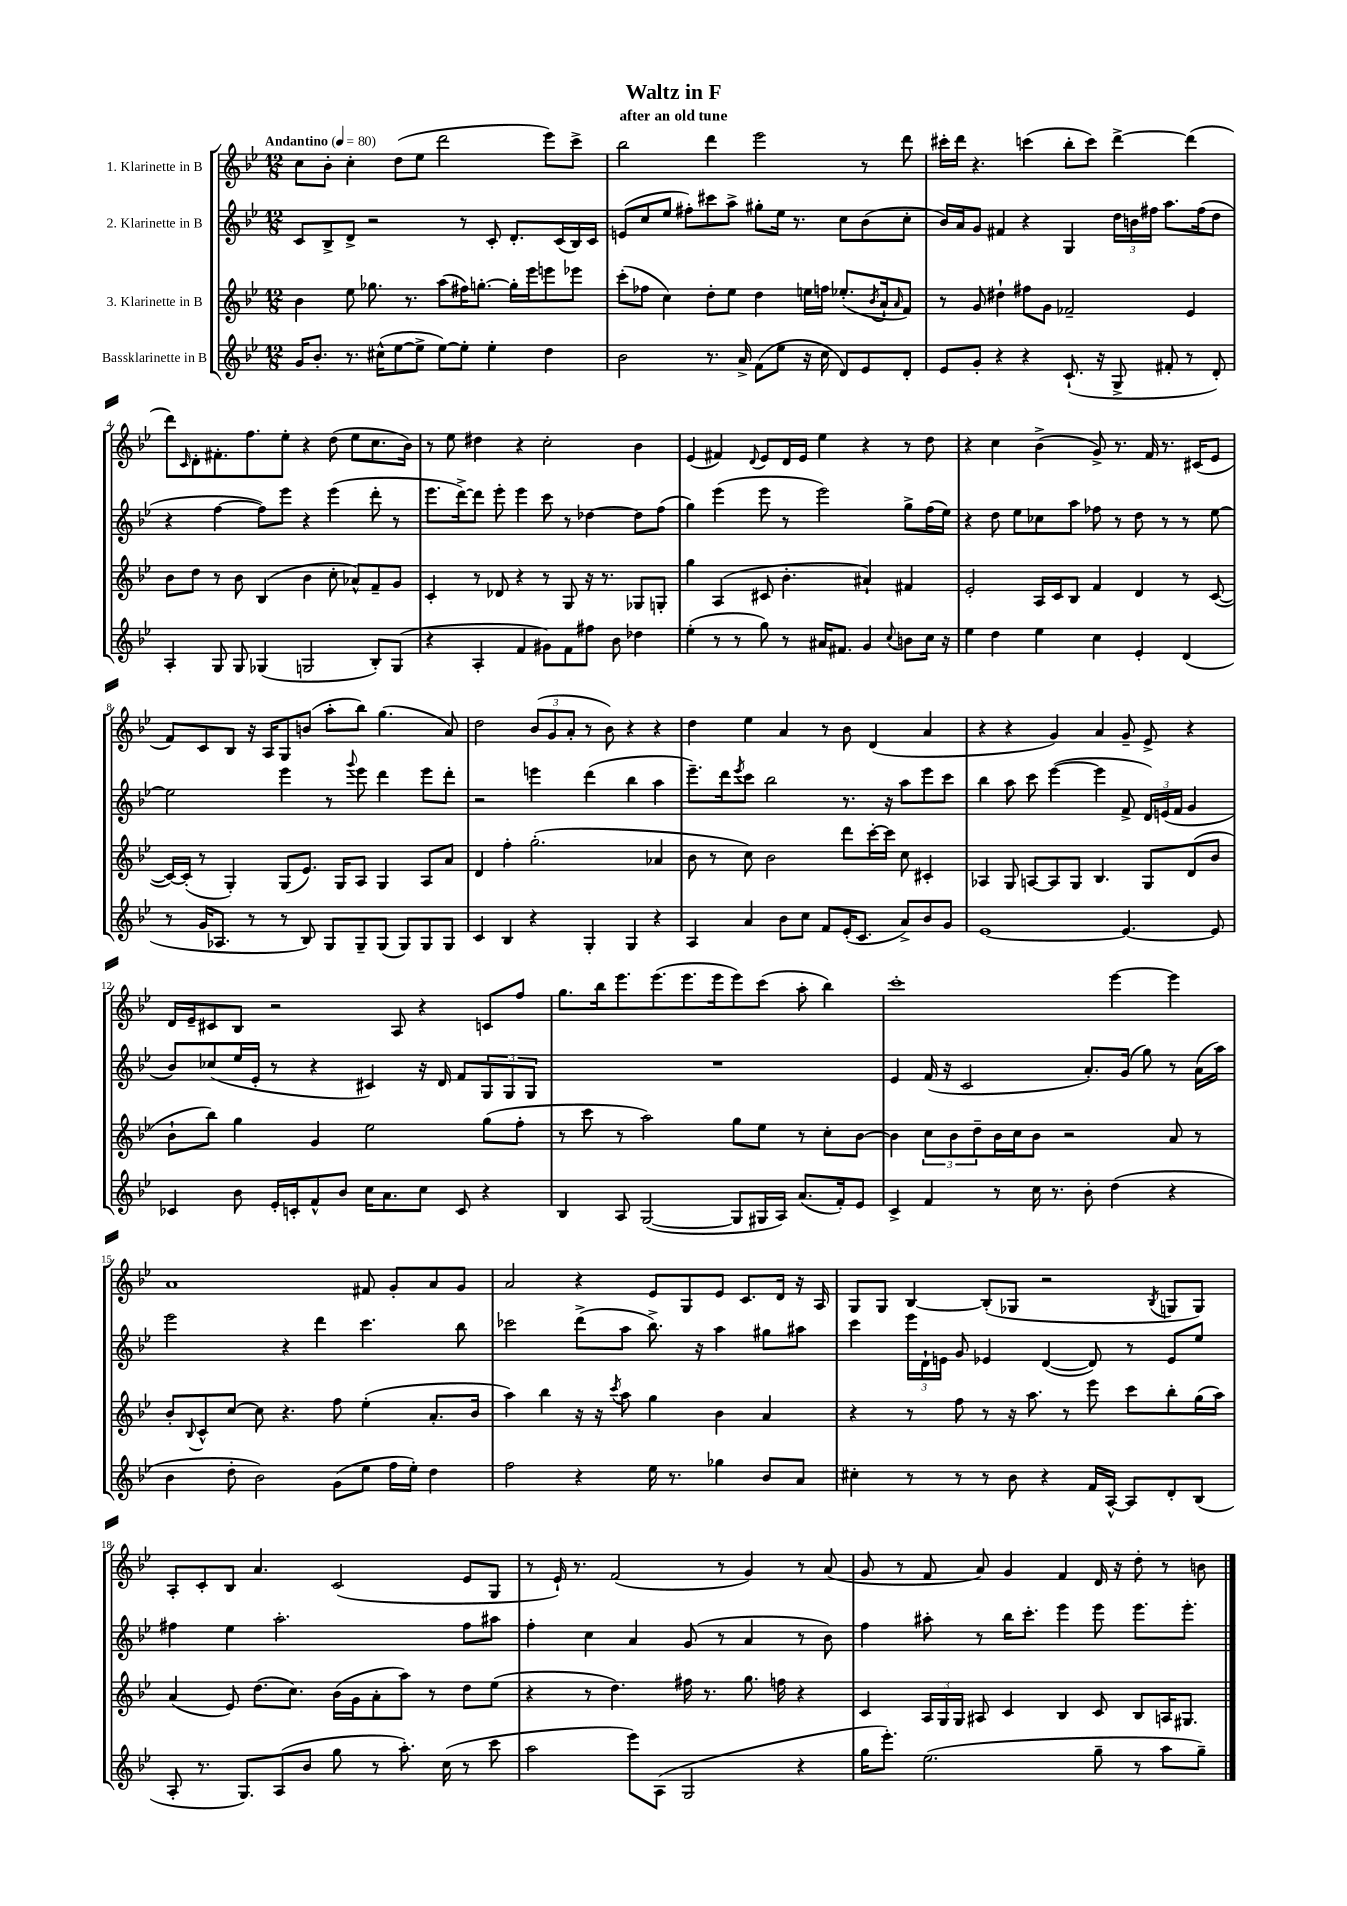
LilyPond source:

\header { title = "Waltz in F" subtitle = "after an old tune" }
<<
\new StaffGroup <<
\new Staff = "s0" \with { instrumentName = "1. Klarinette in B" } {
    \clef treble \key bes \major \numericTimeSignature \time 12/8 \tempo "Andantino" 4 = 80
    c''8 bes'8-. c''4-. d''8( ees''8 d'''2 ees'''8) c'''8-> |
    bes''2 d'''4 ees'''2 r8 d'''8 |
    cis'''16-. d'''16 r4. c'''4( bes''8-. c'''8) d'''4~-> d'''4( |
    d'''8) \grace { c'16 } d'8-. fis'8.-. f''8. ees''8-. r4 d''8( ees''8 c''8. bes'16) |
    r8 ees''8 dis''4 r4 c''2-. bes'4 |
    ees'4( fis'4) \appoggiatura { d'8 } ees'8 d'16 ees'16 ees''4 r4 r8 d''8 |
    r4 c''4 bes'4->( g'8->) r8. f'16 r8. cis'16( ees'8 |
    f'8) c'8 bes8 r16 a16 g8 b'8( a''8-. bes''8) g''4.( a'8) |
    d''2 \tuplet 3/2 { bes'8( g'8 a'8-. } r8 bes'8) r4 r4 |
    d''4 ees''4 a'4 r8 bes'8 d'4( a'4 |
    r4 r4 g'4) a'4 g'8-- ees'8-> r4 |
    d'16 ees'16-- cis'8 bes8 r2 a8 r4 c'8 f''8 |
    g''8. bes''16 ees'''8. ees'''8.( ees'''8. ees'''16 ees'''8) c'''8( a''8-. bes''4) |
    c'''1-. ees'''4~ ees'''4 |
    a'1 fis'8 g'8-. a'8 g'8 |
    a'2 r4 ees'8 g8 ees'8 c'8. d'16 r16 a16 |
    g8 g8 bes4~ bes8-.( ges8 r2 \acciaccatura { bes8 } g8 g8) |
    a8-. c'8-. bes8 a'4. c'2( ees'8 g8 |
    r8 ees'16-!) r8. f'2( r8 g'4) r8 a'8( |
    g'8 r8 f'8 a'8) g'4 f'4 d'16 r16 d''8-. r8 b'8 \bar "|." |
}
\new Staff = "s1" \with { instrumentName = "2. Klarinette in B" } {
    \clef treble \key bes \major \numericTimeSignature \time 12/8
    c'8 bes8-> d'8-> r2 r8 c'8-. d'8.-. c'16( bes16) c'16 |
    e'8( c''8 ees''8 fis''8-.) cis'''8 a''8-> gis''8-. ees''16 r8. c''8 bes'8( c''8-. |
    bes'16) a'16 g'8 fis'4 r4 g4 \tuplet 3/2 { d''16 b'16 fis''16 } a''8. fis''16( d''8 |
    r4 f''4~ f''8) ees'''8 r4 ees'''4( d'''8-. r8 |
    ees'''8. d'''16~->) d'''8 ees'''8-. ees'''4 c'''8 r8 des''4~ des''8 f''8( |
    g''4) ees'''4( ees'''8 r8 ees'''2) g''8-> f''16( ees''16) |
    r4 d''8 ees''8 ces''8 a''8 fes''8 r8 d''8 r8 r8 ees''8~ |
    ees''2 ees'''4 r8 \appoggiatura { g'''8 } ees'''8 d'''4 ees'''8 d'''8-. |
    r2 e'''4 d'''4( bes''4 a''4 |
    ees'''8.--) d'''16 \acciaccatura { ees'''8 } c'''8 bes''2 r8. r16 a''8 ees'''8 c'''8 |
    bes''4 a''8 c'''8 ees'''4~( ees'''4 f'8-> \tuplet 3/2 { d'16) e'16( f'16 } g'4 |
    bes'8) ces''8( ees''16 ees'16-. r8 r4 cis'4) r16 d'16 f'8 \tuplet 3/2 { g8 g8 g8 } |
    R1. |
    ees'4 f'16( r16 c'2 a'8.-.) g'16( g''8) r8 a'16( a''16) |
    ees'''2 r4 d'''4 c'''4. bes''8 |
    ces'''2 d'''8->( a''8 bes''8.->) r16 a''4 gis''8 ais''8 |
    c'''4 \tuplet 3/2 { ees'''16 d'16-! e'16 } g'8 ees'4 d'4~( d'8) r8 ees'8 ees''8 |
    fis''4 ees''4 a''2.-. fis''8 ais''8 |
    f''4-. c''4 a'4 g'8( r8 a'4 r8 bes'8) |
    f''4 ais''8-. r8 bes''16 c'''8.-. ees'''4 ees'''8 ees'''8. ees'''8.-. \bar "|." |
}
\new Staff = "s2" \with { instrumentName = "3. Klarinette in B" } {
    \clef treble \key bes \major \numericTimeSignature \time 12/8
    bes'4 ees''8 ges''8. r8. a''8( fis''16) g''8.~-. g''16-. ees'''16 e'''8 ees'''8 |
    c'''8-.( fes''8 c''4) d''8-. ees''8 d''4 e''16 f''16 ees''8.-.( \acciaccatura { bes'8 } a'16-! \grace { a'16 } f'8) |
    r8 g'8 dis''4-! fis''8 g'8 fes'2-- ees'4 |
    bes'8 d''8 r8 bes'8 bes4( bes'4 c''8-. aes'8-^) f'8-- g'8 |
    c'4-. r8 des'8 r4 r8 g8 r16 r8. ges8 g8-. |
    g''4 a4( cis'8 bes'4.-. ais'4-!) fis'4 |
    ees'2-. a16 c'16 bes8 f'4 d'4 r8 c'8~( |
    c'16~) c'16-.( r8 g4-.) g8( ees'8.) g16 a8 g4 a8 a'8 |
    d'4 f''4-. g''2.-.( aes'4 |
    bes'8 r8 c''8) bes'2 d'''8 c'''16~-. c'''16 c''8 cis'4-. |
    aes4 g8 a8~ a8 g8 bes4. g8 d'8( bes'8 |
    bes'8-! bes''8) g''4 g'4 ees''2 g''8( f''8-. |
    r8 c'''8 r8 a''2) g''8 ees''8 r8 c''8-. bes'8~ |
    bes'4 \tuplet 3/2 { c''8 bes'8 d''8-- } bes'16 c''16 bes'8 r2 a'8 r8 |
    bes'8-. \appoggiatura { bes8 } c'8-^ c''8~ c''8 r4. f''8 ees''4-.( a'8.-. bes'16 |
    a''4) bes''4 r16 r16 \acciaccatura { c'''8 } a''8 g''4 bes'4 a'4 |
    r4 r8 f''8 r8 r16 a''8. r8 ees'''8 c'''8 bes''8-. g''16( a''16) |
    a'4( ees'8) d''8.( c''8.) bes'16( g'16 a'8-. a''8) r8 d''8 ees''8( |
    r4 r8 d''4.) fis''16 r8. g''8. f''16 r4 |
    c'4 \tuplet 3/2 { a16 g16 g16 } ais8 c'4 bes4 c'8 bes8 a16 gis8. \bar "|." |
}
\new Staff = "s3" \with { instrumentName = "Bassklarinette in B" } {
    \clef treble \key bes \major \numericTimeSignature \time 12/8
    g'16 bes'8.-. r8. cis''16-^( ees''8~ ees''8-> ees''8~) ees''8-. ees''4-. d''4 |
    bes'2 r8. a'16-> f'8( ees''8 r16 c''16 d'8) ees'8 d'8-. |
    ees'8 g'8-. r4 r4 c'8.-!( r16 g8-> fis'8-. r8 d'8-.) |
    a4-. g8 g8 ges4( g2 bes8-.) g8( |
    r4 a4-. f'4 gis'8) f'8 fis''8 bes'8 des''4 |
    ees''4-.( r8 r8 g''8) r8 ais'16 fis'8. g'4 \appoggiatura { c''8 } b'8 c''16 r16 |
    ees''4 d''4 ees''4 c''4 ees'4-. d'4( |
    r8 g'16 aes8. r8 r8 bes8) g8 g8-- g8( g8) g8 g8 |
    c'4 bes4 r4 g4-. g4 r4 |
    a4 a'4 bes'8 c''8 f'8 ees'16-.( c'8. a'8->) bes'8 g'8 |
    ees'1~ ees'4.~ ees'8 |
    ces'4 bes'8 ees'16-. c'16-. f'8-^ bes'8 c''16 a'8. c''8 c'8 r4 |
    bes4 a8 g2~( g8 gis16 a16) a'8.( f'16-.) ees'8 |
    c'4-> f'4 r8 c''16 r8. bes'8-. d''4( r4 |
    bes'4 d''8-. bes'2) g'8( ees''8 f''16 ees''16-.) d''4 |
    f''2 r4 ees''16 r8. ges''4 bes'8 a'8 |
    cis''4-. r8 r8 r8 bes'8 r4 f'16 a16~-^ a8 d'8-. bes8( |
    a8-. r8. g8.) a8( bes'8 g''8 r8 a''8.-.) c''16( r8 c'''8 |
    a''2 ees'''8) a8( g2 r4 |
    g''16 ees'''8.-.) ees''2.( g''8-- r8 a''8 g''8--) \bar "|." |
}
>>
>>
